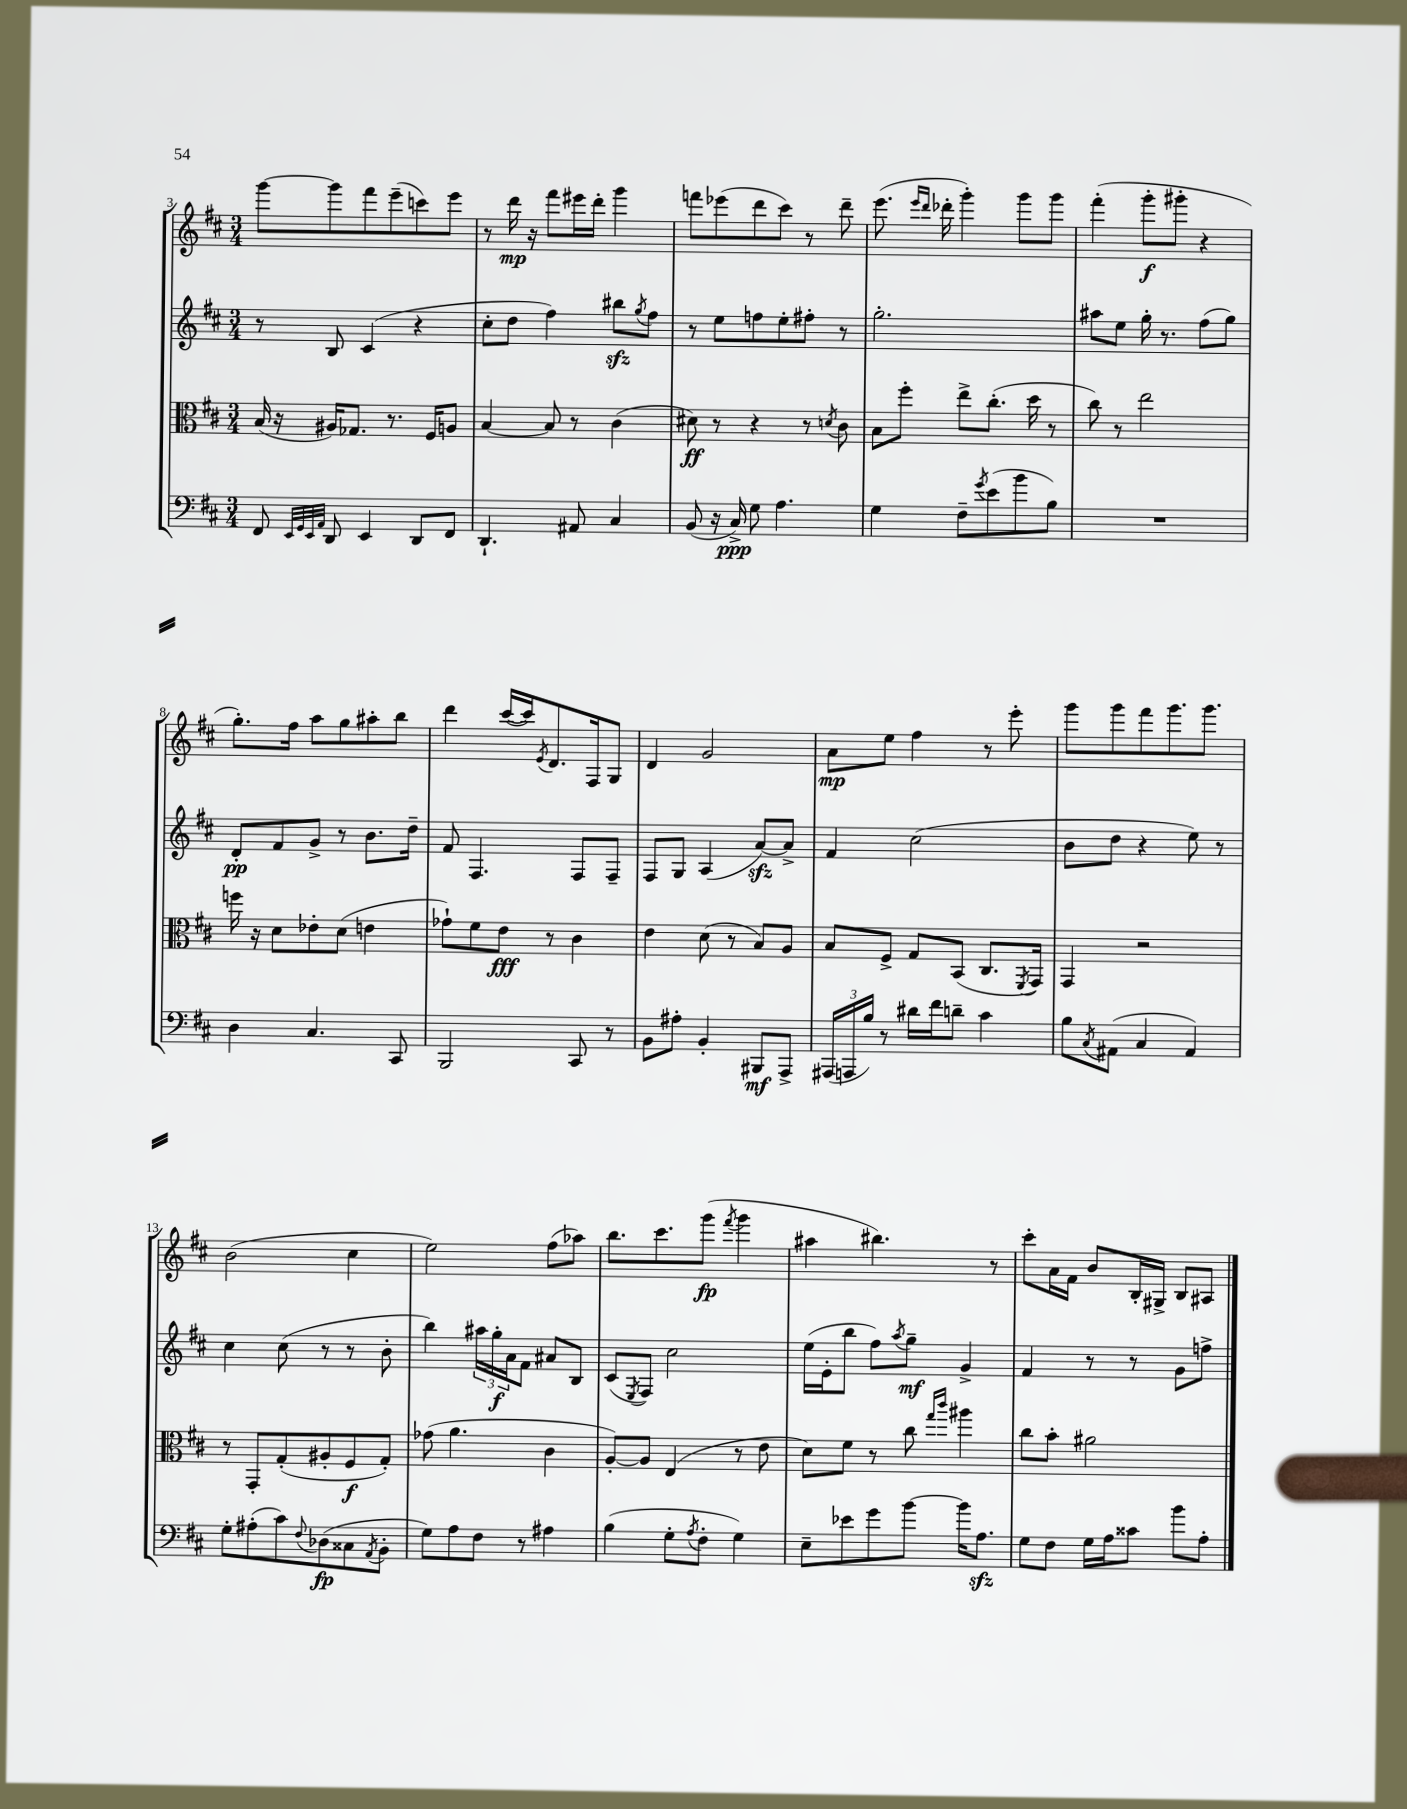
<<
\new StaffGroup <<
\new Staff = "s0" {
    \clef treble \key d \major \numericTimeSignature \time 3/4
    g'''8~ g'''8 fis'''8 e'''8--( c'''8) e'''8 |
    r8 d'''16\mp r16 fis'''8 eis'''16 d'''16-. g'''4 |
    f'''8 ees'''8( d'''8 cis'''8) r8 d'''8-- |
    e'''8.( \grace { e'''16 d'''16 } des'''16-. g'''4-.) g'''8 g'''8 |
    fis'''4-.( g'''8-.\f gis'''8-. r4 |
    g''8.-.) fis''16 a''8 g''8 ais''8-. b''8 |
    d'''4 cis'''16~( cis'''16) \acciaccatura { e'8 } d'8. fis16 g8 |
    d'4 g'2 |
    a'8\mp e''8 fis''4 r8 e'''8-. |
    g'''8 g'''8 fis'''8 g'''8. g'''8. |
    b'2( cis''4 |
    e''2) fis''8( aes''8) |
    b''8. cis'''8. g'''8\fp( \acciaccatura { fis'''8 } g'''4 |
    ais''4 bis''4.) r8 |
    cis'''8-. a'16 fis'16 b'8 b16-. gis16-> b8 ais8 \bar "|." |
}
\new Staff = "s1" {
    \clef treble \key d \major \numericTimeSignature \time 3/4
    r8 b8 cis'4( r4 |
    cis''8-. d''8 fis''4) bis''8\sfz \acciaccatura { g''8 } fis''8 |
    r8 e''8 f''8 e''8-. fis''8-. r8 |
    g''2.-. |
    ais''8 e''8 g''16-. r8. fis''8( g''8) |
    d'8-.\pp fis'8 g'8-> r8 b'8. d''16-- |
    fis'8 fis4. fis8 fis8-- |
    fis8 g8 a4( a'8~\sfz) a'8-> |
    fis'4 cis''2( |
    b'8 d''8 r4 e''8) r8 |
    cis''4 cis''8( r8 r8 b'8-. |
    b''4) \tuplet 3/2 { ais''16 g''16-.\f a'16 } fis'8 ais'8 b8 |
    cis'8( \acciaccatura { e8 } fis8) cis''2 |
    e''16( e'16-. b''8 fis''8) \acciaccatura { a''8 } g''8--\mf g'4-> |
    fis'4 r8 r8 g'8 f''8-> \bar "|." |
}
\new Staff = "s2" {
    \clef alto \key d \major \numericTimeSignature \time 3/4
    b16( r16 ais16) ges8. r8. fis16 a8 |
    b4~ b8 r8 cis'4( |
    dis'8\ff) r8 r4 r8 \acciaccatura { d'8 } cis'8 |
    b8 fis''8-. e''8-> cis''8.-.( d''16 r8 |
    cis''8) r8 e''2 |
    f''16 r16 d'8 ees'8-. d'8( e'4 |
    ges'8-!) fis'8 e'8\fff r8 cis'4 |
    e'4 d'8( r8 b8) a8 |
    b8 fis8-> g8 b,8( cis8. \acciaccatura { fis,8 } g,16) |
    g,4 r2 |
    r8 g,8-. g8-.( ais8-. fis8\f g8-.) |
    ges'8( a'4. cis'4 |
    a8~-.) a8 e4( r8 e'8 |
    d'8) fis'8 r8 cis''8 \grace { g''16 cis'''16 } ais''4 |
    cis''8 b'8-. ais'2 \bar "|." |
}
\new Staff = "s3" {
    \clef bass \key d \major \numericTimeSignature \time 3/4
    fis,8 \grace { e,32 g,32 e,32 a,32 } d,8 e,4 d,8 fis,8 |
    d,4.-! ais,8 cis4 |
    b,8( r16 cis16->\ppp) g8 a4. |
    g4 fis8-- \acciaccatura { g'8 } e'8( b'8 b8) |
    R2. |
    d4 cis4. cis,8 |
    b,,2 cis,8 r8 |
    b,8 ais8-. b,4-. bis,,8\mf a,,8-> |
    \tuplet 3/2 { ais,,16( a,,16 b16) } r8 dis'16 fis'16 d'8-- cis'4 |
    b8 \acciaccatura { cis8 } ais,8( cis4 ais,4) |
    g8-. ais8-.( cis'8) \appoggiatura { fis8 } des8\fp( cisis8 \acciaccatura { a,8 } b,8-. |
    g8) a8 fis8 r8 ais4 |
    b4( g8-. \acciaccatura { a8 } fis8-. g4) |
    e8-- ees'8 g'8 b'8~ b'16 a8.\sfz |
    g8 fis8 g16 a16 cisis'8 b'8 a8-. \bar "|." |
}
>>
>>
\layout { \context { \Score currentBarNumber = #3 } }
